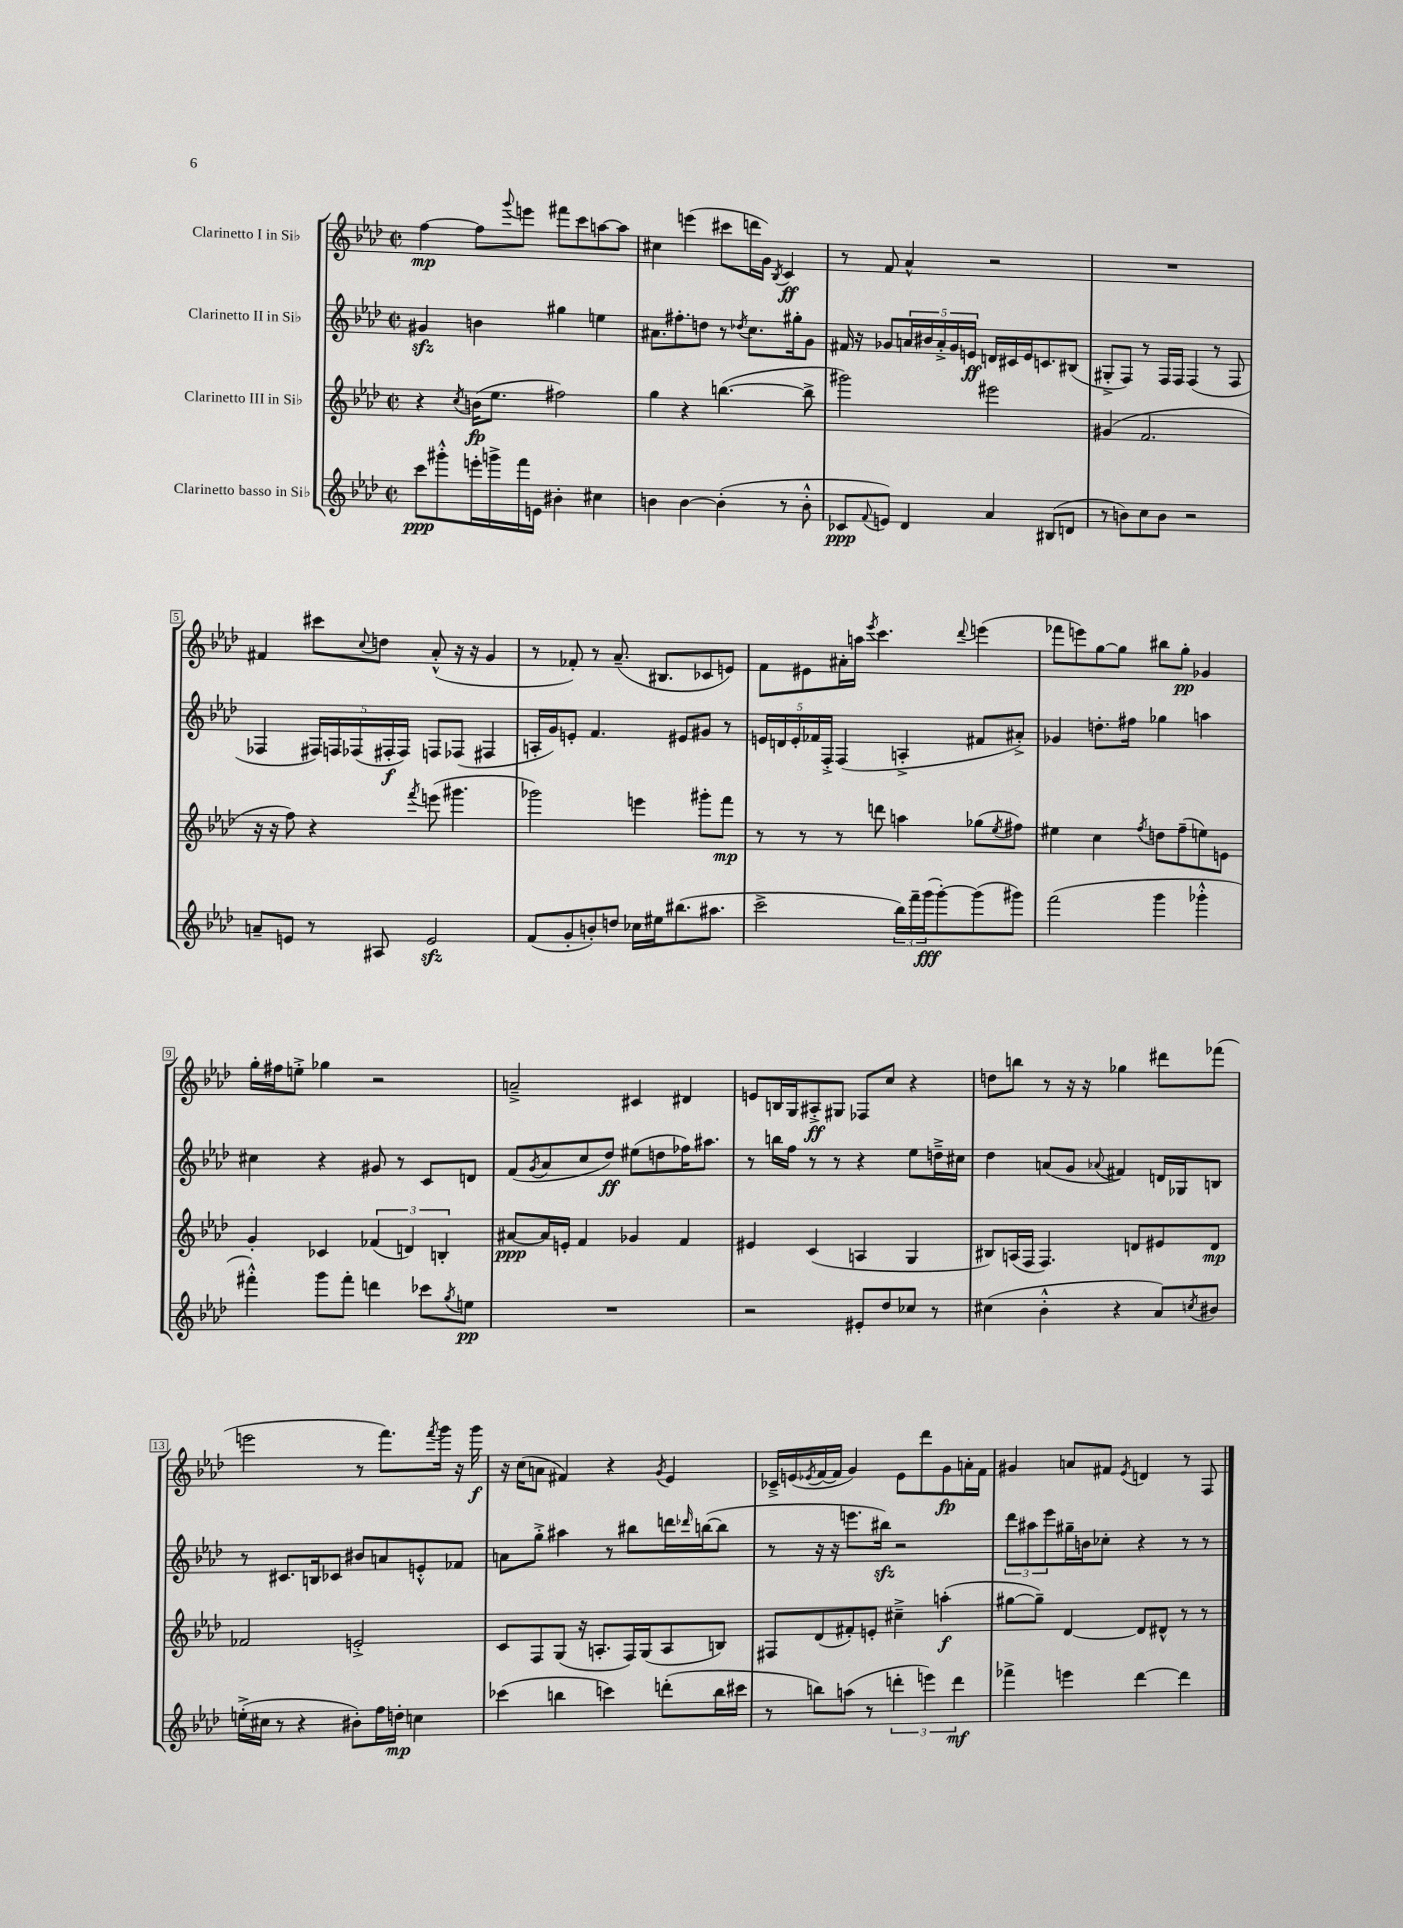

**kern	**dynam	**kern	**dynam	**kern	**dynam	**kern	**dynam
*part4	*part4	*part3	*part3	*part2	*part2	*part1	*part1
*staff4	*staff4	*staff3	*staff3	*staff2	*staff2	*staff1	*staff1
*I"Clarinetto basso in Si♭	*	*I"Clarinetto III in Si♭	*	*I"Clarinetto II in Si♭	*	*I"Clarinetto I in Si♭	*
*clefG2	*	*clefG2	*	*clefG2	*	*clefG2	*
*k[b-e-a-d-]	*	*k[b-e-a-d-]	*	*k[b-e-a-d-]	*	*k[b-e-a-d-]	*
*M2/2	*	*M2/2	*	*M2/2	*	*M2/2	*
*met(c|)	*	*met(c|)	*	*met(c|)	*	*met(c|)	*
=1	=1	=1	=1	=1	=1	=1	=1
8ccc\L	ppp	4r	.	4g#Xzz/	.	[4ff\	mp
8ggg#X'^^\	.	.	.	.	.	.	.
.	.	8qcc/	.	.	.	.	.
16eeen'\L	.	(16bn\KL	fp	4bn\	.	8ff\L]	.
16gggn^\	.	8.ee-\J	.	.	.	.	.
.	.	.	.	.	.	8qqggg/	.
16fff\	.	.	.	.	.	8eeen\J	.
16en\JJ	.	.	.	.	.	.	.
4b#X'\	.	2ff#X\)	.	4gg#X\	.	8fff#X\L	.
.	.	.	.	.	.	8ccc\	.
4cc#X\	.	.	.	4een\	.	[8aan\	.
.	.	.	.	.	.	8aa\J]	.
=2	=2	=2	=2	=2	=2	=2	=2
4bn\	.	4gg\	.	8.a#X\L	.	4cc#X\	.
.	.	.	.	8.ff#X'\	.	.	.
[4b\	.	4r	.	.	.	(4eeen\	.
.	.	.	.	8ddn\J	.	.	.
(4b'\]	.	([4.bbn\	.	8r	.	8ccc#X\L	.
.	.	.	.	8qdd-X/	.	.	.
.	.	.	.	8.cc\L	.	16dddn\L	.
.	.	.	.	.	.	16g\JJ)	.
.	.	.	.	.	.	8qB-/	.
8r	.	.	.	.	.	4c/	ff
.	.	.	.	16gg#X'\k	.	.	.
8b'^^\	.	8bb^\]	.	8g\J	.	.	.
=3	=3	=3	=3	=3	=3	=3	=3
8c-X/L	ppp	2ggg#X\)	.	16f#X/	.	8r	.
.	.	.	.	16r	.	.	.
8qqf/	.	.	.	.	.	.	.
8en/J)	.	.	.	8g-X/L	.	8f/	.
4d-/	.	.	.	20an/L	.	4a-^^/	.
.	.	.	.	20b#X/	.	.	.
.	.	.	.	20a'^/	.	.	.
.	.	.	.	20g-/	.	.	.
.	.	.	.	20en/JJ	ff	.	.
4a-/	.	2eee#X\	.	16dn/LL	.	2r	.
.	.	.	.	16c#X/	.	.	.
.	.	.	.	16e/J	.	.	.
.	.	.	.	8.cn/	.	.	.
(8B#X/L	.	.	.	.	.	.	.
8dn/J	.	.	.	(8B#X/J	.	.	.
=4	=4	=4	=4	=4	=4	=4	=4
8r	.	(4g#X/	.	8G#X'^/L	.	1r	.
8bn\L)	.	.	.	8F/J)	.	.	.
8cc\	.	2.f/	.	8r	.	.	.
8b\J	.	.	.	16F/LL	.	.	.
.	.	.	.	16F/JJ	.	.	.
2r	.	.	.	(4F/	.	.	.
.	.	.	.	8r	.	.	.
.	.	.	.	8F/	.	.	.
!!LO:LB:g=z
=5	=5	=5	=5	=5	=5	=5	=5
8an~/L	.	16r	.	4F-X/	.	4f#X/	.
.	.	16r	.	.	.	.	.
8en/J	.	8ff\)	.	.	.	.	.
8r	.	4r	.	20F#X/LL)	.	8ccc#X\L	.
.	.	.	.	20Fn/	.	.	.
.	.	.	.	(20F-X/	.	.	.
.	.	.	.	.	.	8qqcc/	.
8A#X/	.	.	.	.	.	8ddn\J	.
.	.	.	.	20F#X'/	f	.	.
.	.	.	.	20F#/JJ)	.	.	.
.	.	8qfff/	.	.	.	.	.
2ezz/	.	(8eeen\	.	8Fn/L	.	(8a-'^^/	.
.	.	4.ggg#X\	.	(8F-X/J	.	16r	.
.	.	.	.	.	.	16r	.
.	.	.	.	4F#X/	.	4g/	.
=6	=6	=6	=6	=6	=6	=6	=6
(8f/L	.	2ggg-X\)	.	16An'/LL	.	8r	.
.	.	.	.	16g/J)	.	.	.
8g'/	.	.	.	8en'/J	.	8f-X'/)	.
8bn'/)	.	.	.	4.f/	.	8r	.
8ddn/J	.	.	.	.	.	(8.a-~/	.
16cc-X\LL	.	4eeen\	.	.	.	.	.
16ee#X\J	.	.	.	.	.	8.B#X/L	.
(8.bb#X\	.	.	.	8e#X/L	.	.	.
.	.	8ggg#X'\L	.	8g#X/J	.	8c-X/	.
8.aa#X\J	.	.	.	.	.	.	.
.	.	8fff\J	mp	8r	.	8en/J)	.
=7	=7	=7	=7	=7	=7	=7	=7
2ccc^\	.	8r	.	20en/LL	.	8f\L	.
.	.	.	.	20dn/	.	.	.
.	.	.	.	20e'/	.	.	.
.	.	8r	.	.	.	8e#X\	.
.	.	.	.	20f-X/	.	.	.
.	.	.	.	20F'^/JJ	.	.	.
.	.	8r	.	(4F/	.	16a#X'\L	.
.	.	.	.	.	.	16aan\JJ	.
.	.	.	.	.	.	8qeee-/	.
.	.	8dddn\	.	.	.	4.ccc\	.
24bb-\LL)	.	4aan\	.	4An'^/	.	.	.
24fff~\	.	.	.	.	.	.	.
(24ggg\J	fff	.	.	.	.	.	.
[8ggg'\)	.	.	.	.	.	.	.
.	.	.	.	.	.	8qqddd-/	.
(8ggg\]	.	(8gg-X\L	.	8f#X/L	.	(4eeen\	.
.	.	8qee-/	.	.	.	.	.
8ggg#X\J)	.	8ff#X\J)	.	8a#X'^/J)	.	.	.
=8	=8	=8	=8	=8	=8	=8	=8
(2fff\	.	4ee#X\	.	4g-X/	.	8fff-X\L	.
.	.	.	.	.	.	8eeen\)	.
.	.	4cc\	.	8.ddn'\L	.	[8gg\	.
.	.	.	.	.	.	8gg\J]	.
.	.	.	.	16ff#X\Jk	.	.	.
.	.	8qff/	.	.	.	.	.
4ggg\	.	8ddn\L	.	4gg-X\	.	8bb#X\L	.
.	.	(8ff~\	.	.	.	8gg'\J	pp
4ggg-X'^^\	.	8een\)	.	4aan\	.	4g-X/	.
.	.	8en\J	.	.	.	.	.
!!LO:LB:g=z
=9	=9	=9	=9	=9	=9	=9	=9
4fff#X'^^\)	.	4g'/	.	4cc#X\	.	16gg'\LL	.
.	.	.	.	.	.	16ff#X\J	.
.	.	.	.	.	.	8een'^\J	.
8ggg\L	.	4c-X/	.	4r	.	4gg-X\	.
8fff#'\J	.	.	.	.	.	.	.
4dddn\	.	(6f-X/	.	8g#X/	.	2r	.
.	.	.	.	8r	.	.	.
.	.	6dn/)	.	.	.	.	.
8ccc-X\L	.	.	.	8c/L	.	.	.
.	.	6Bn'/	.	.	.	.	.
8qgg/	.	.	.	.	.	.	.
8een\J	pp	.	.	8dn/J	.	.	.
=10	=10	=10	=10	=10	=10	=10	=10
1r	.	[8a#X/L	ppp	(8f/L	.	2an~^/	.
.	.	.	.	8qg/	.	.	.
.	.	16a#/L]	.	8a-/	.	.	.
.	.	16en'/JJ	.	.	.	.	.
.	.	4f/	.	8cc/	.	.	.
.	.	.	.	8dd-/J)	ff	.	.
.	.	4g-X/	.	(8ee#X\L	.	4c#X/	.
.	.	.	.	8ddn\	.	.	.
.	.	4f/	.	16ff-X\K)	.	4d#X/	.
.	.	.	.	8.aa#X\J	.	.	.
=11	=11	=11	=11	=11	=11	=11	=11
2r	.	4e#X/	.	8r	.	8en/L	.
.	.	.	.	16bbn\LL	.	16Bn/L	.
.	.	.	.	16ff\JJ	.	16G/J	.
.	.	(4c/	.	8r	.	8A#X'^/	ff
.	.	.	.	8r	.	8G#X/J	.
8e#X'/L	.	4An/	.	4r	.	8F-X/L	.
8dd-/	.	.	.	.	.	8cc/J	.
8cc-X/J	.	4G/	.	8ee-\L	.	4r	.
8r	.	.	.	16ddn~^\L	.	.	.
.	.	.	.	16cc#X\JJ	.	.	.
=12	=12	=12	=12	=12	=12	=12	=12
(4cc#X\	.	8B#X/L)	.	4dd-\	.	8ddn\L	.
.	.	(16An/L	.	.	.	8bbn\J	.
.	.	16F/JJ	.	.	.	.	.
4b-'^^\	.	4.F/)	.	(8an/L	.	8r	.
.	.	.	.	8g/J	.	16r	.
.	.	.	.	.	.	16r	.
.	.	.	.	8qqa-X/	.	.	.
4r	.	.	.	4f#X/)	.	4gg-X\	.
.	.	8dn/L	.	.	.	.	.
8a-/L)	.	8e#X/	.	16dn/LL	.	8ddd#X\L	.
.	.	.	.	16G-X/J	.	.	.
8qccn/	.	.	.	.	.	.	.
8b#X/J	.	8d/J	mp	8Bn/J	.	(8fff-X\J	.
!!LO:LB:g=z
=13	=13	=13	=13	=13	=13	=13	=13
(16een'^\LL	.	2f-X/	.	8r	.	2eeen\	.
16cc#X\JJ	.	.	.	.	.	.	.
8r	.	.	.	8.c#X/L	.	.	.
4r	.	.	.	.	.	.	.
.	.	.	.	16Bn/k	.	.	.
.	.	.	.	8c-X/J	.	.	.
8b#X'\L)	.	2en'^/	.	8b#X/L	.	8r	.
16ff\L	.	.	.	8an/	.	8.fff\L)	.
16ddn'\JJ	mp	.	.	.	.	.	.
4ccn\	.	.	.	8en'^^/	.	.	.
.	.	.	.	.	.	8qfff/	.
.	.	.	.	.	.	16ggg\Jk	.
.	.	.	.	8f-X/J	.	16r	.
.	.	.	.	.	.	16ggg\	f
=14	=14	=14	=14	=14	=14	=14	=14
(4ccc-X\	.	8c/L	.	8an\L	.	16r	.
.	.	.	.	.	.	(16cc\KL	.
.	.	8F/	.	8gg'^\J	.	8an\J	.
4bbn\	.	(8G/J	.	4aa#X\	.	4f#X/)	.
.	.	16r	.	.	.	.	.
.	.	8.An'/L	.	.	.	.	.
4cccn\)	.	.	.	8r	.	4r	.
.	.	16F/L)	.	8bb#X\L	.	.	.
.	.	(16G/J	.	.	.	.	.
.	.	.	.	.	.	8qg/	.
(8dddn'\L	.	8A/	.	16dddn\L	.	4e-/	.
.	.	.	.	16qqddd-X/	.	.	.
.	.	.	.	([16bbn\J	.	.	.
16bb\L	.	8Bn/J)	.	8bb\J]	.	.	.
16ccc#X\JJ	.	.	.	.	.	.	.
=15	=15	=15	=15	=15	=15	=15	=15
8r	.	8F#X/L	.	8r	.	16c-X~^/LL	.
.	.	.	.	.	.	(16en/	.
.	.	.	.	.	.	8qe-X/	.
8bbn\L)	.	(8d-/	.	16r	.	[16f/	.
.	.	.	.	16r	.	16f/JJ]	.
(8aan\J	.	8f#X'/)	.	8.eeen\L	.	4g/)	.
8r	.	8en'/J	.	.	.	.	.
.	.	.	.	16bb#Xzz\Jk)	.	.	.
6dddn'\	.	4cc#X~^\	.	2r	.	8e-\L	.
.	.	.	.	.	.	8ddd-\	.
6eeen\)	.	.	.	.	.	.	.
.	.	(4aan'\	f	.	.	8g\	fp
6ddd\	mf	.	.	.	.	.	.
.	.	.	.	.	.	16an'\L	.
.	.	.	.	.	.	16f\JJ	.
=16	=16	=16	=16	=16	=16	=16	=16
4fff-X^\	.	[8gg#X\L	.	12ddd-\L	.	4g#X/	.
.	.	.	.	12aa#X\	.	.	.
.	.	8gg#~\J])	.	.	.	.	.
.	.	.	.	12eee-\	.	.	.
4eeen\	.	[4d-/	.	16gg#X~\L	.	8an/L	.
.	.	.	.	16bn\J	.	.	.
.	.	.	.	8cc-X'\J	.	8f#X/J	.
.	.	.	.	.	.	8qe-/	.
[4ddd-\	.	8d-/L]	.	4r	.	4dn/	.
.	.	8d#X^^/J	.	.	.	.	.
4ddd-\]	.	8r	.	8r	.	8r	.
.	.	8r	.	8r	.	8F/	.
==	==	==	==	==	==	==	==
*-	*-	*-	*-	*-	*-	*-	*-
